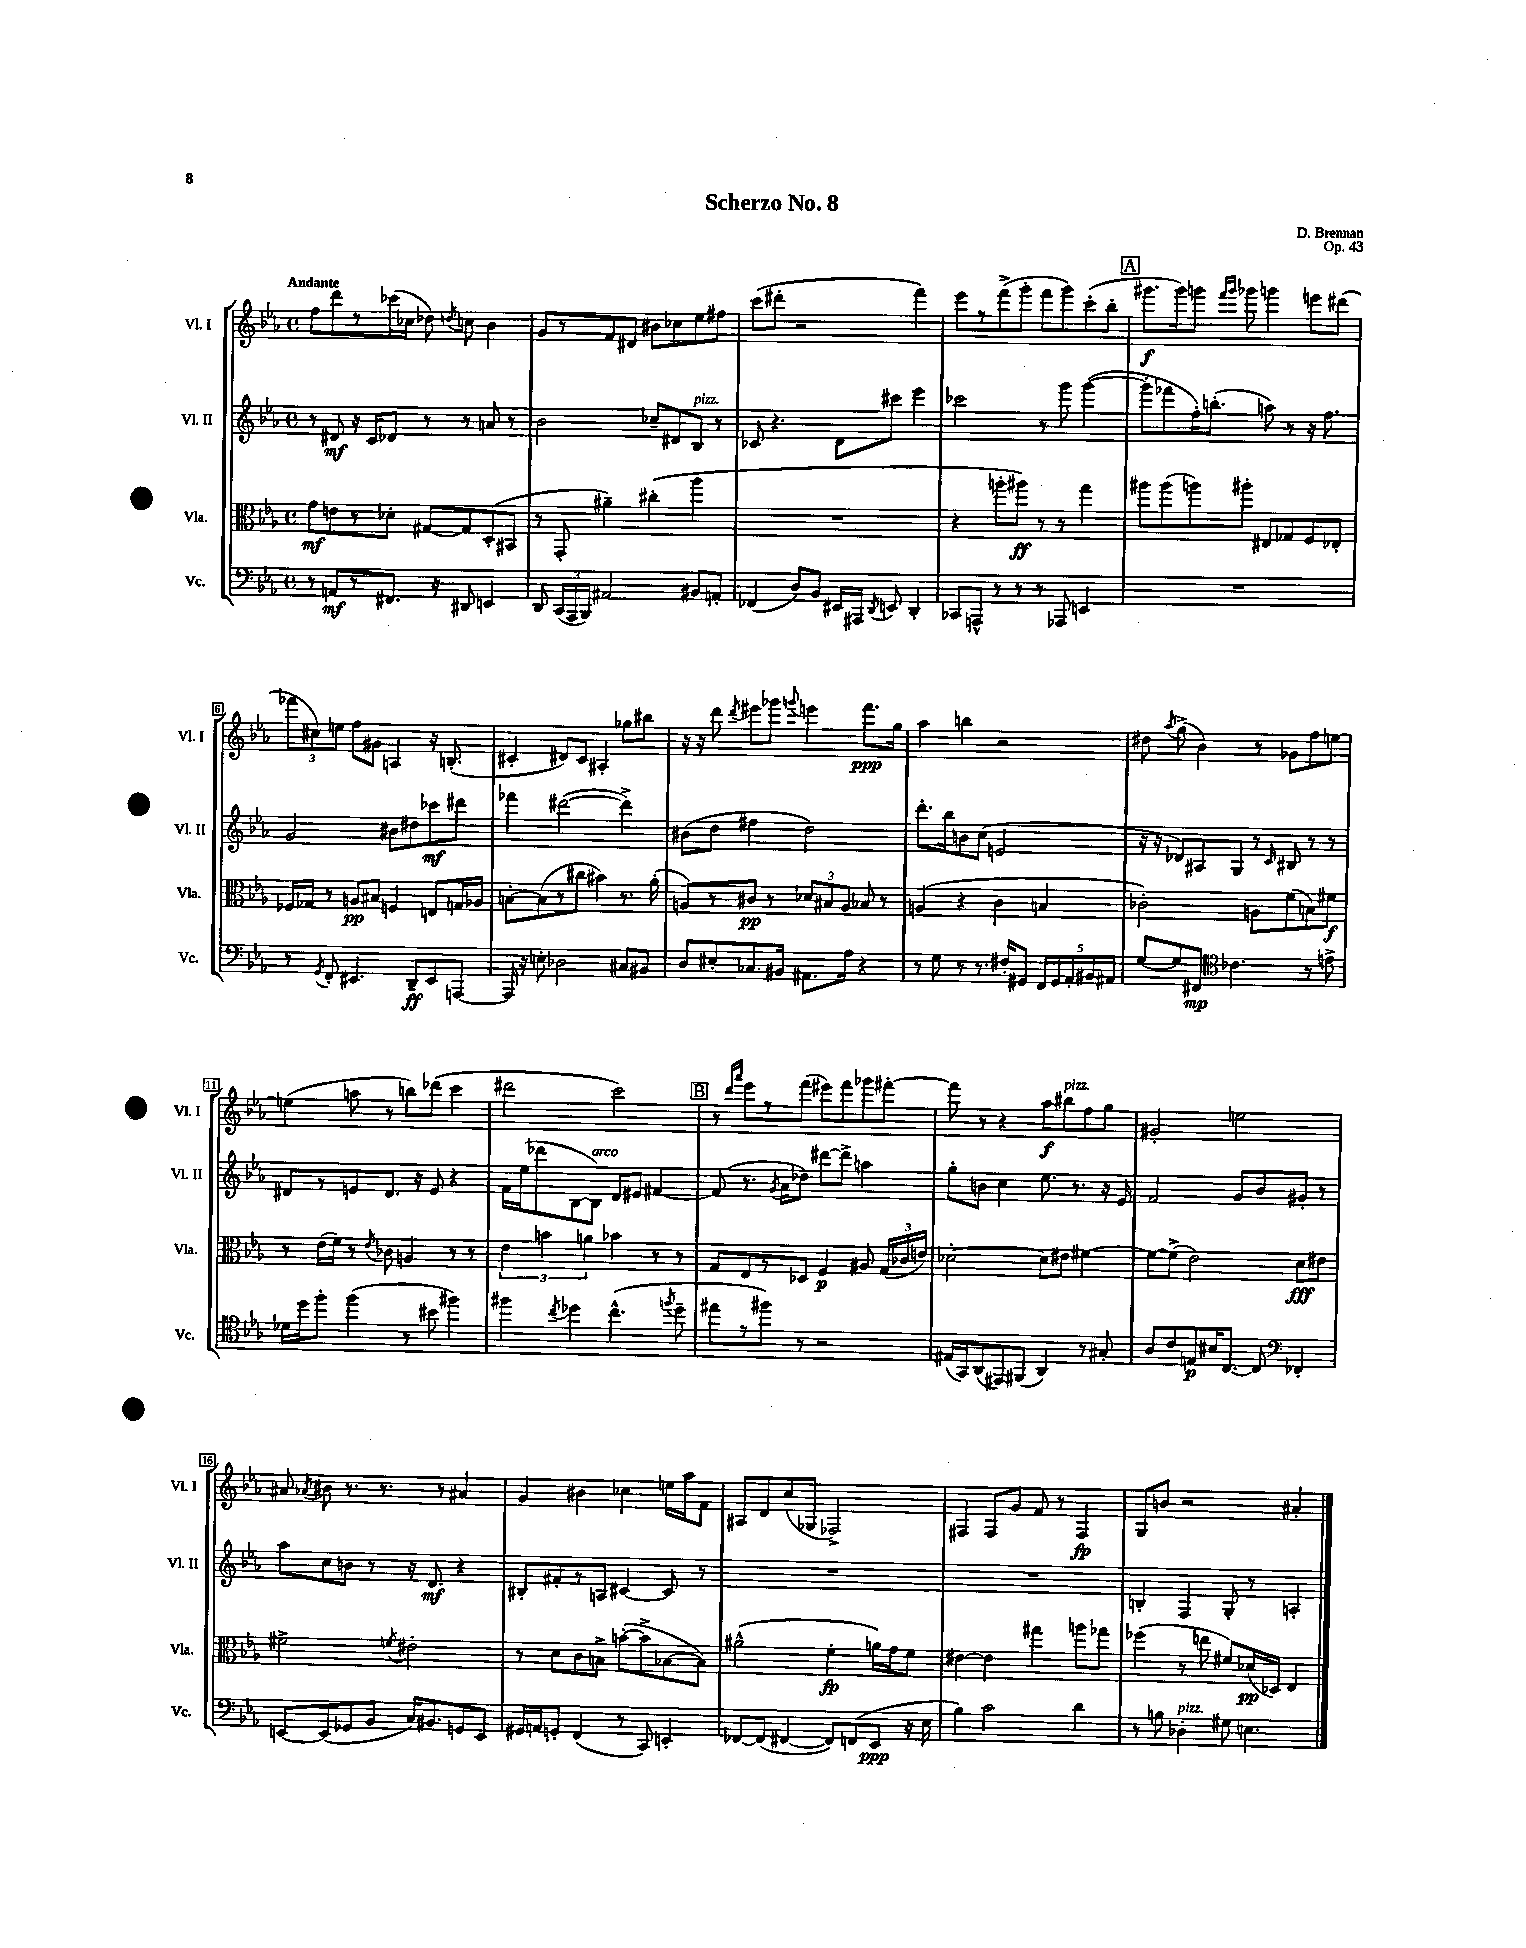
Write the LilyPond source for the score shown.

\header { title = "Scherzo No. 8" composer = "D. Brennan" opus = "Op. 43" }
<<
\new StaffGroup <<
\new Staff = "s0" \with { instrumentName = "Vl. I" shortInstrumentName = "Vl. I" } {
    \clef treble \key ees \major \defaultTimeSignature \time 4/4 \tempo "Andante"
    \autoBeamOff f''8[ d'''8 r8 ces'''16( ces''16] des''8) \acciaccatura { d''8 } c''8 bes'4 |
    g'8[ r8 f'8 dis'8] bis'8[ ces''8 ees''8 fis''8] |
    c'''8[( dis'''8]-. r2 f'''4) |
    ees'''8[ r8 f'''8->( g'''8]-. f'''8[ g'''8) c'''8-.( bes''8]-. |
    \mark \markup { \box "A" } gis'''8.[\f gis'''16) g'''8] \grace { f'''16[ g'''16] } ges'''8 g'''4 e'''8[ dis'''8]( |
    \tuplet 3/2 { fes'''8[ cis''8) e''8] } f''8[ gis'8] a4 r16 b8.-.( |
    cis'4-. dis'8[) cis'8] ais4-. ges''8[ bis''8] |
    r16 r16 d'''8 \acciaccatura { d'''8 } eis'''8[ ges'''8] \appoggiatura { g'''8 } e'''4 f'''8.[\ppp g''16] |
    aes''4 b''4 r2 |
    dis''8 \acciaccatura { aes''8 } g''8->( bes'4) r8 ges'8[ f''8 e''8]~ |
    e''4( a''8 r8 b''8[) des'''8]( c'''4 |
    dis'''2 c'''2) |
    \mark \markup { \box "B" } r8 \grace { d'''16[ aes'''16] } ees'''8[ r8 f'''8]( eis'''8[) f'''8 ges'''8 fis'''8]~-. |
    fis'''8 r8 r4 aes''8[\f bis''8^\markup { \italic "pizz." } f''8 g''8] |
    gis'2-. e''2 |
    ais'8 \acciaccatura { aes'8 } bis'8 r8. r8. r8 ais'4 |
    g'4 bis'4 ces''4 e''16[ aes''16 f'8] |
    ais8[ d'8 c''8( ges8] fes2->) |
    fis4 fis8[ g'8] f'8 r8 fis4\fp |
    g8[ b'8] r2 ais'4-. \bar "|." |
}
\new Staff = "s1" \with { instrumentName = "Vl. II" shortInstrumentName = "Vl. II" } {
    \clef treble \key ees \major \defaultTimeSignature \time 4/4
    \autoBeamOff r8 dis'8\mf r16 c'16[ des'8] r8 r8 a'8 r8 |
    bes'2 ces''8[-- dis'8 bes8]^\markup { \italic "pizz." } r8 |
    ces'8 r4. d'8[ cis'''8] ees'''4 |
    ces'''2 r8 g'''8 g'''4~( |
    \mark \markup { \box "A" } g'''8[-. fes'''8 f''16-.) b''8.]-.( a''8) r8 r16 f''8. |
    g'2 bis'8[ dis''8 ces'''8\mf dis'''8] |
    fes'''4 dis'''2~( dis'''4->) |
    bis'8[( d''8] fis''4 d''2) |
    d'''8.[-. bes''16 b'8 c''8]( e'2 |
    r16 r16 des'8[) ais8 g8] r8 \grace { c'16 } bis8 r8 r8 |
    dis'8[ r8 e'8 dis'8.] r16 e'8 r4 |
    f'16[ ees''16( des'''8 bes8~ bes8]^\markup { \italic "arco" }) d'8[ eis'8] fis'4~ |
    \mark \markup { \box "B" } fis'8( r8. \acciaccatura { g'8 } aes'16[ des''8]) dis'''8[~ dis'''8]-> a''4 |
    g''8[-. b'8] c''4 ees''8. r8. r16 ees'16 |
    f'2 g'8[ bes'8 gis'8]-. r8 |
    aes''8[ c''8 b'8] r8 r16 d'8.\mf r4 |
    bis8[-. fis'8-. r8 a8] cis'4~ cis'8 r8 |
    R1 |
    R1 |
    b4-. f4 g8-. r8 a4-. \bar "|." |
}
\new Staff = "s2" \with { instrumentName = "Vla." shortInstrumentName = "Vla." } {
    \clef alto \key ees \major \defaultTimeSignature \time 4/4
    \autoBeamOff g'8[\mf e'8 r8 des'8]-. gis8[~ gis8 d8-.( bis,8] |
    r8 g,8-. ais'4--) cis''4-.( aes''4 |
    R1 |
    r4 a''8[-. ais''8]\ff) r8 r8 g''4 |
    \mark \markup { \box "A" } ais''8[ ais''8( a''8) ais''8]-. eis8[ ges8 f8 ees8]-. |
    fes16[ ges16] r8 a8[\pp bis8] f4 e8[ g16 aes16] |
    b8[~-. b8( r8 cis''8] bis'4) r8. aes'16-.( |
    a8[) r8 cis'8]\pp r8 \tuplet 3/2 { des'8[ bis8 a8] } bes8 r8 |
    a4( r4 c'4 b4 |
    ces'2-.) a8[ f'8( b8) fis'8]\f |
    r8 ees'16[( f'16]) r8 \acciaccatura { ees'8 } ces'8 a4 r8 r8 |
    \tuplet 3/2 { ees'4 b'4 a'4 } bes'4 r8 r8 |
    \mark \markup { \box "B" } g8[ ees8 r8 des8] f4\p ais8 \tuplet 3/2 { g16[( ces'16 e'16]) } |
    des'2~-. des'8[ eis'8] fis'4~ |
    fis'8[~ fis'8]->( ees'2) d'8[\fff eis'8] |
    fis'2-> \acciaccatura { f'8 } eis'2-. |
    r8 d'8[ c'8 b8]-> b'8[~-.( b'8-> bes8~ bes8]) |
    ais'2-^( f'4-.\fp a'16[) g'16 f'8] |
    eis'4~ eis'4 gis''4 a''8[ ges''8] |
    fes''4( r8 e''8 fis'8[) des'16\pp( des16]) ees4 \bar "|." |
}
\new Staff = "s3" \with { instrumentName = "Vc." shortInstrumentName = "Vc." } {
    \clef bass \key ees \major \defaultTimeSignature \time 4/4
    \autoBeamOff r8 a,8[\mf r8 fis,8.] r16 dis,8 e,4 |
    d,8 \tuplet 3/2 { c,16[( aes,,16 bes,,16]) } ais,2 bis,8[ a,8]-. |
    fes,4( d8[) bes,8] eis,16[ ais,,16] \acciaccatura { d,8 } e,8 d,4-. |
    ces,8[ a,,8]-^ r8 r8 r8 aes,,8 e,4 |
    \mark \markup { \box "A" } R1 |
    r8 \acciaccatura { g,8 } f,8-. eis,4. d,8[--\ff eis,8 a,,8]~ |
    a,,16 r16 e8-. des2 cis8[ bis,8] |
    d8[ eis8-. ces8. bis,16] ais,8.[ aes16] r4 |
    r8 g8 r8 r8. fis16[-. gis,8] \tuplet 5/4 { f,16[ gis,16 aes,16-. bis,16 ais,16] } |
    g8[~ g8 fis,8]\mp \clef tenor ces'4. r8 e'8-> |
    des'16[ d''16 f''8]-. f''4( r8 bis'8 fis''4) |
    fis''4 \acciaccatura { c''8 } des''4 c''4.-^( \acciaccatura { f''8 } des''8-- |
    \mark \markup { \box "B" } eis''8[ r8 fis''8]) r8 r2 |
    eis16[( g,16) aes,8( eis,8) fis,8]( aes,4) r8 gis8-. |
    aes8[ c'8 e8\p bis16 c8.]~ c8 \clef bass fes,4-. |
    e,8[~ e,8( ges,8 bes,8] c16[) bis,8. g,8 e,8] |
    gis,16[ a,16 g,8]-. f,4( r8 c,8) e,4-. |
    fes,8[~ fes,8]( fis,4~ fis,8[) f,8( ees,8]\ppp r16 ees16 |
    bes4) c'2 d'4 |
    r8 b8 des4-.^\markup { \italic "pizz." } gis8 e4. \bar "|." |
}
>>
>>
\layout { \context { \Score \override BarNumber.stencil = #(make-stencil-boxer 0.1 0.3 ly:text-interface::print) } }
